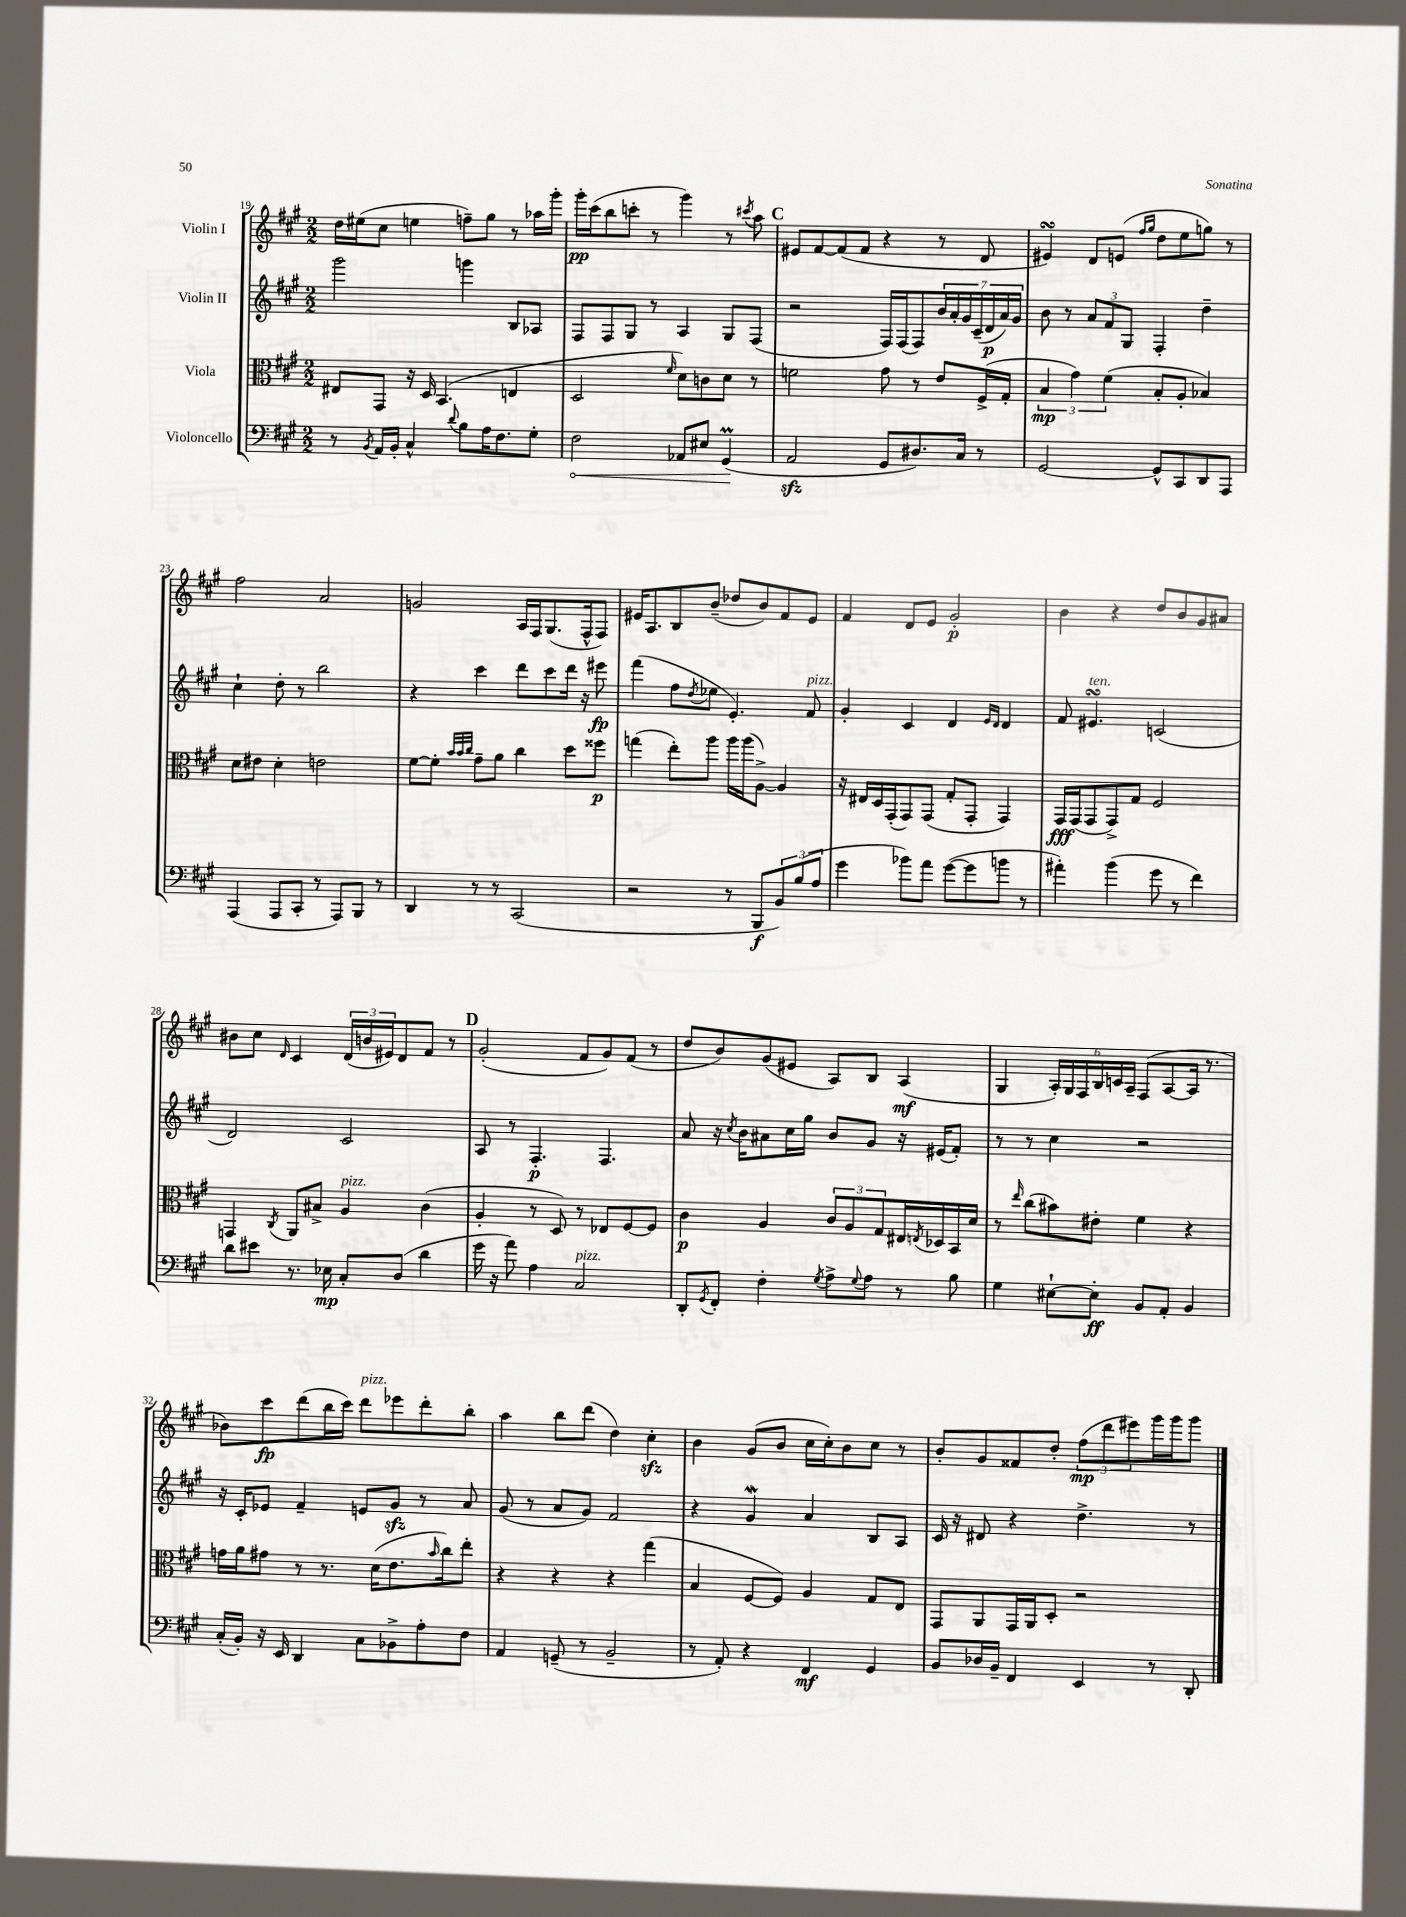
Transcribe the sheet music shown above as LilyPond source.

<<
\new StaffGroup <<
\new Staff = "s0" \with { instrumentName = "Violin I" } {
    \clef treble \key a \major \numericTimeSignature \time 2/2
    d''16 eis''16( cis''8 e''4 f''8--) gis''8 r8 aes''16 gis'''16-. |
    gis'''16-.\pp cis'''16( b''8 c'''8-. r8 gis'''4) r8 \acciaccatura { cis'''8 } a''8 |
    \mark \markup { \bold "C" } eis'8 fis'8~ fis'8( fis'8 r4 r8 d'8 |
    eis'4\turn) d'8 e'8( \grace { fis''16 gis''16 } d''8 e''8 g''8) r8 |
    fis''2 a'2 |
    g'2 a16 fis16 gis8.( fis16-^ fis8) |
    eis'16 a8. b8 b'8--( des''8 b'8) fis'8 eis'8 |
    fis'4 d'8 e'8 gis'2-.\p |
    b'4 r4 d''8 b'8 gis'8 ais'8 |
    bis'8 cis''8 \grace { d'16 } cis'4 \tuplet 3/2 { d'16( b'16 eis'16) } d'8 fis'8 r8 |
    \mark \markup { \bold "D" } gis'2-.( fis'8 gis'8) fis'8( r8 |
    d''8 b'8) gis'8( eis'8 a8) b8 a4\mf( |
    gis4 \tuplet 6/4 { a16-.) gis16 fis16 b16 c'16 a16-- } fis8( a8~ a16 r8. |
    bes'8) cis'''8\fp d'''8( b''16 cis'''16) d'''8^\markup { \italic "pizz." } ees'''8 d'''8-. b''8-. |
    a''4 b''8 d'''8( d''4) cis''4-.\sfz |
    b'4 gis'8( b'8 cis''16 cis''16-.) b'8 cis''8 r8 |
    b'8-. gis'8 fisis'8 d''8-. \tuplet 3/2 { fis''8\mp( d'''8 eis'''8) } gis'''16 gis'''16 gis'''8 \bar "|." |
}
\new Staff = "s1" \with { instrumentName = "Violin II" } {
    \clef treble \key a \major \numericTimeSignature \time 2/2
    gis'''2 g'''4 b8 aes8 |
    fis8 fis8 gis8 r8 a4 gis8 fis8( |
    \mark \markup { \bold "C" } r2 fis16) fis16( fis8) \tuplet 7/4 { b'16 a'16-. gis'16 cis'16--( d'16\p a'16) gis'16 } |
    b'8 r8 \tuplet 3/2 { a'8 fis'8 gis8 } fis4-. d''4-- |
    cis''4-! d''8-. r8 b''2 |
    r4 cis'''4 d'''8 cis'''8 d'''16 r16 eis'''8\fp |
    fis'''4( fis''8 \acciaccatura { d''8 } ees''8 e'4.-.) fis'8^\markup { \italic "pizz." } |
    gis'4-. cis'4 d'4 \grace { e'16 d'16 } d'4 |
    fis'8 eis'4.\turn^\markup { \italic "ten." } c'2( |
    d'2) cis'2 |
    \mark \markup { \bold "D" } a8 r8 fis4.-.\p fis4. |
    a'8 r16 \acciaccatura { cis''8 } b'16 ais'8 cis''16 gis''16 b'8 gis'8 r16 eis'16( fis'8-.) |
    r8 r8 cis''4 r2 |
    r16 cis'16-. ees'8 fis'4-- e'8 gis'8\sfz r8 a'8 |
    gis'8( r8 a'8 gis'8) fis'2 |
    r4 gis'4\mordent a'4 b8 a8 |
    cis'16 r16 dis'8 r4 d''4.-> r8 \bar "|." |
}
\new Staff = "s2" \with { instrumentName = "Viola" } {
    \clef alto \key a \major \numericTimeSignature \time 2/2
    eis8 gis,8 r16 d16 b,4.( e4 |
    d2 \grace { fis'16 } d'8) c'8 d'8 r8 |
    \mark \markup { \bold "C" } f'2 gis'8 r8 e'8 fis16->( gis16-. |
    \tuplet 3/2 { b4\mp gis'4) fis'4( } b8-. a8-. bes4) |
    d'8 eis'8 d'4-. e'2 |
    fis'8~ fis'8-. \grace { b'32 b'32 cis''32 } gis'8-- a'8 cis''4 d''8 fisis''8\p |
    g''4( e''8-.) a''8 a''16 a''16( a8~->) a4 |
    r16 eis16 d16 gis,16-.( gis,8) gis,8( gis8-. gis,8-. gis,4) |
    gis,16\fff gis,16( gis,8 gis,8->) gis8 fis2 |
    g,4 \acciaccatura { cis8 } a,8 bis8-> a4^\markup { \italic "pizz." } cis'4( |
    \mark \markup { \bold "D" } a4-. r8 d8) r8 ees8 fis8~ fis8 |
    cis'4\p a4 \tuplet 3/2 { cis'8 a8 gis8 } eis16 \acciaccatura { e8 } des16 b,16 d'16 |
    r8 \grace { e''16 } cis''8( bis'8) eis'8-. fis'4 r4 |
    g'16 a'16 gis'8 r8 r8. d'16( e'8. \grace { b'16 } cis''16) e''8-. |
    r4 r4 r4 gis''4( |
    b4 fis8~ fis8) a4 gis8 e8 |
    gis,8 a,8 gis,16 a,16 d8-. r2 \bar "|." |
}
\new Staff = "s3" \with { instrumentName = "Violoncello" } {
    \clef bass \key a \major \numericTimeSignature \time 2/2
    r8 \acciaccatura { b,8 } a,16 b,16-. cis4-^ \appoggiatura { d'8 } b8 a16 fis8. gis8-. |
    \once \override Hairpin.circled-tip = ##t fis2\< aes,8 eis8 gis,4\prall\!( |
    \mark \markup { \bold "C" } a,2\sfz gis,8 dis8.) cis16 r8 |
    gis,2~ gis,8-^ cis,8 d,8 a,,8 |
    a,,4( a,,8 cis,8-. r8 a,,8) b,,8 r8 |
    d,4 r8 r8 cis,2( |
    r2 r8 b,,8\f \tuplet 3/2 { b,8) b8( a8 } |
    gis'4 bes'8) a'8 gis'8~( gis'8 b'8 r8 |
    ais'4-.) b'4( gis'8 r8 fis'4) |
    d'8 eis'8 r8. ees16\mp cis8-. d8( d'4 |
    \mark \markup { \bold "D" } gis'16 r16 a'8) a4 cis2^\markup { \italic "pizz." } |
    d,8-. \acciaccatura { gis,8 } fis,8-. fis4-. \acciaccatura { gis8 } a8-> \appoggiatura { gis8 } a8 r8 b8 |
    gis4 eis8~-! eis8-.\ff b,8 a,8-. b,4 |
    cis16-.( b,16-.) r16 e,16 d,4 cis8 bes,8-> a8-. fis8 |
    a,4 g,8--( r8 b,2-- |
    r8 a,8-.) r4 fis,4\mf gis,4 |
    b,8 des16 b,16-- fis,4 e,4 r8 d,8-. \bar "|." |
}
>>
>>
\layout { \context { \Score currentBarNumber = #19 } }
